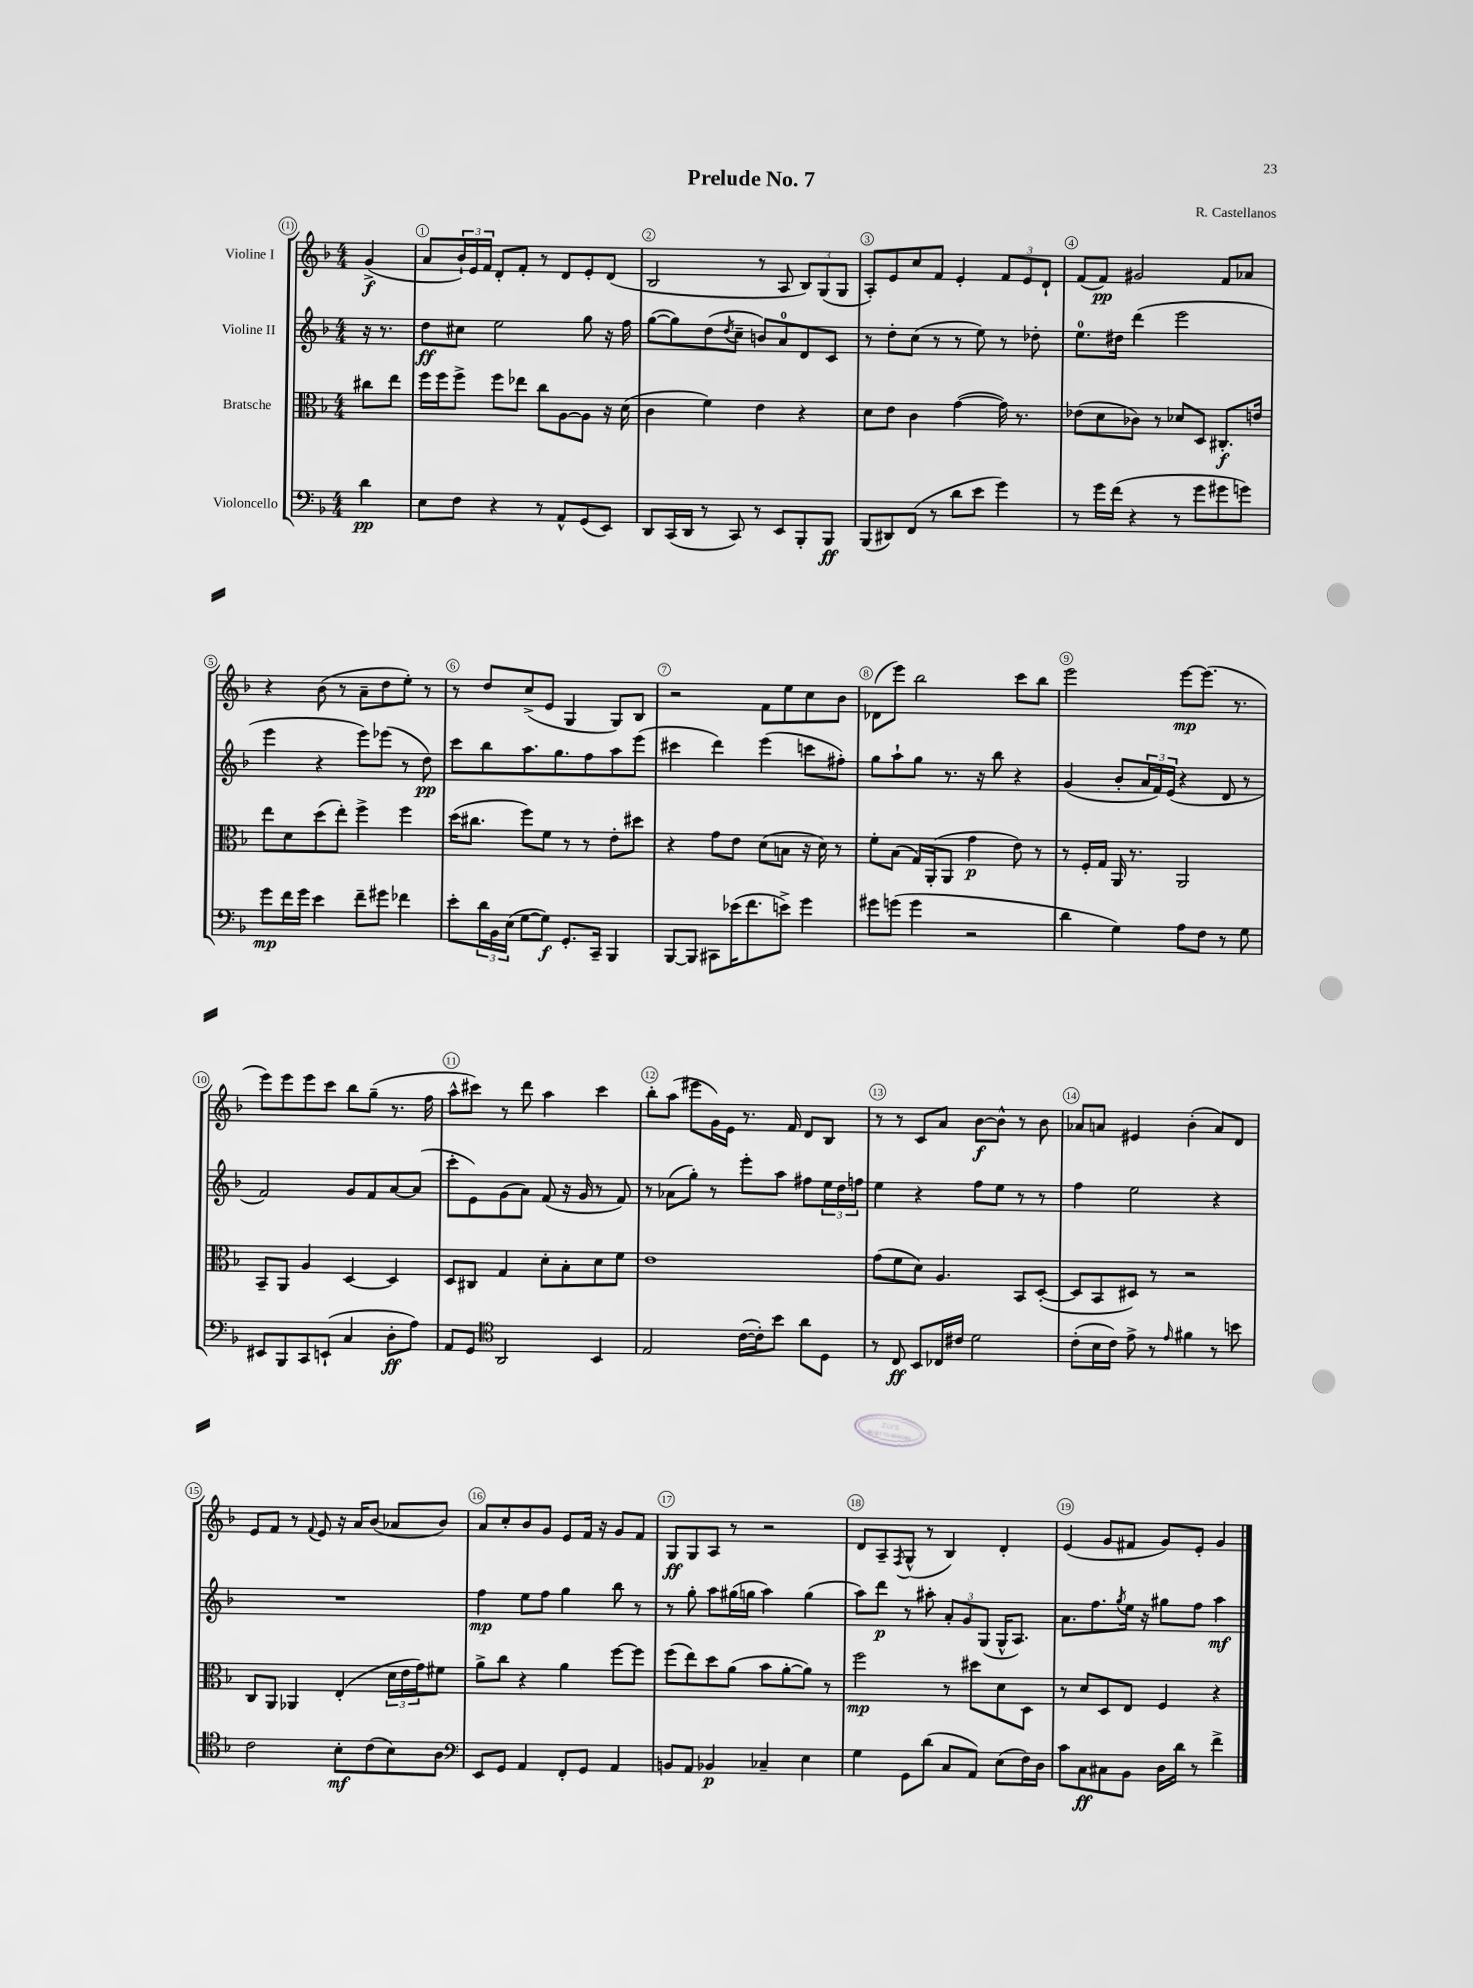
\header { title = "Prelude No. 7" composer = "R. Castellanos" }
<<
\new StaffGroup <<
\new Staff = "s0" \with { instrumentName = "Violine I" } {
    \clef treble \key f \major \numericTimeSignature \time 4/4 \partial 4
    g'4->\f( |
    a'8 \tuplet 3/2 { bes'16-!) e'16 f'16 } d'8-. f'8-. r8 d'8 e'8-. d'8( |
    bes2 r8 a8 \tuplet 3/2 { bes8) g8( g8 } |
    a8-.) e'8 c''8 f'8 e'4-. \tuplet 3/2 { f'8 e'8 d'8-! } |
    f'8( f'8\pp) gis'2 f'8 aes'8 |
    r4 bes'8( r8 a'8-- d''8 e''8-.) r8 |
    r8 d''8 c''8->( e'8 g4 g8) bes8 |
    r2 f'8 e''8 c''8 bes'8 |
    des'8( e'''8) bes''2 c'''8 bes''8 |
    e'''2 e'''8~\mp e'''8.( r8. |
    e'''8) e'''8 e'''8 c'''8 bes''8 g''8--( r8. f''16 |
    a''8-^ cis'''8) r8 d'''8 a''4 cis'''4 |
    bes''8-. a''8( eis'''8 g'16) e'16 r8. f'16 d'8 bes8 |
    r8 r8 c'8 a'8 bes'8~\f bes'8-^ r8 bes'8 |
    aes'8 a'8 eis'4 bes'4-.( a'8) d'8 |
    e'8 f'8 r8 \appoggiatura { f'8 } e'8 r16 a'16 bes'8( aes'8 bes'8) |
    a'8 c''8-. bes'8 g'8 e'8 f'16 r16 g'8 f'8 |
    g8\ff g8 a8 r8 r2 |
    d'8 a8-- \acciaccatura { f8 } g8-^( r8 bes4) d'4-. |
    e'4( g'8 fis'8 g'8) e'8-. g'4 \bar "|." |
}
\new Staff = "s1" \with { instrumentName = "Violine II" } {
    \clef treble \key f \major \numericTimeSignature \time 4/4 \partial 4
    r16 r8. |
    d''8\ff cis''8 e''2 g''8 r16 f''16 |
    g''8~( g''8) d''8( \acciaccatura { d''8 } c''8-- b'8) a'8-0 d'8 c'8 |
    r8 d''8-. c''8( r8 r8 e''8) r8 des''8-. |
    e''8.-0 dis''16 d'''4( e'''2 |
    e'''4 r4 e'''8) ees'''8( r8 d''8\pp) |
    c'''8 bes''8 a''8. g''8. f''8 a''8 e'''8( |
    cis'''4 d'''4) e'''4( c'''8 fis''8-.) |
    g''8 a''8-! g''8 r8. r16 bes''8 r4 |
    g'4( bes'8-. \tuplet 3/2 { a'16 f'16) e'16( } r4 d'8 r8 |
    f'2) g'8 f'8 a'8~ a'8( |
    c'''8-. e'8) g'8( a'8) f'8( r16 g'16 r8 f'8) |
    r8 aes'8( g''8-.) r8 e'''8-. a''8 fis''8 \tuplet 3/2 { e''16 d''16 f''16 } |
    e''4 r4 f''8 e''8 r8 r8 |
    f''4 e''2 r4 |
    R1 |
    f''4\mp e''8 f''8 g''4 bes''8 r8 |
    r8 g''8-. a''8 gis''16( g''16 a''4) g''4( |
    a''8) d'''8\p r8 ais''8-. \tuplet 3/2 { a'8-. g'8 g8( } g16-^ a8.) |
    a'8. f''8. \acciaccatura { g''8 } e''16 r16 gis''8 f''8 a''4\mf \bar "|." |
}
\new Staff = "s2" \with { instrumentName = "Bratsche" } {
    \clef alto \key f \major \numericTimeSignature \time 4/4 \partial 4
    cis''8 e''8 |
    f''16 f''16 f''8-> f''8 ees''8 c''8 a8~ a8 r16 d'16( |
    c'4 f'4) e'4 r4 |
    d'8 e'8 c'4 g'4~( g'16) r8. |
    ees'8( d'8 ces'8) r8 des'8 d8 cis8.-.\f e'16 |
    e''8 d'8 d''8( e''8-.) f''4-> f''4 |
    d''16( cis''8. f''8) f'8 r8 r8 e'8-. dis''8 |
    r4 g'8 e'8 d'8( b8 r16 d'16) r8 |
    f'8-. bes8( g16) a,16-.( a,8 g'4\p e'8) r8 |
    r8 f16-. g16 a,16 r8. a,2 |
    bes,8-- a,8 a4 d4~ d4 |
    d8 cis8 g4 d'8-. bes8-. d'8 f'8 |
    e'1 |
    g'8( f'8 d'8) a4. bes,8 d8~-.( |
    d8 bes,8 dis8) r8 r2 |
    c8 a,8 aes,4 e4-.( \tuplet 3/2 { d'16 e'16 g'16) } fis'8 |
    a'8-> c''8 r4 a'4 f''8~ f''8 |
    f''8( e''8) d''8 a'8( bes'8 a'8~-. a'8) r8 |
    f''2\mp r8 dis''8 d'8 d8 |
    r8 d'8 d8 e8 f4 r4 \bar "|." |
}
\new Staff = "s3" \with { instrumentName = "Violoncello" } {
    \clef bass \key f \major \numericTimeSignature \time 4/4 \partial 4
    d'4\pp |
    e8 f8 r4 r8 a,8-^ g,8( e,8) |
    d,8 c,16( d,16 r8 c,8) r8 e,8 bes,,8-. bes,,8\ff |
    bes,,8( dis,8) f,8( r8 d'8 e'8 g'4) |
    r8 g'16 f'16( r4 r8 g'8 gis'8 g'8) |
    g'8\mp f'16 g'16 e'4 f'8-- gis'8 fes'4 |
    e'8-. \tuplet 3/2 { d'16 bes,16 e16( } g8~ g8\f) g,8.-. c,16-- bes,,4 |
    bes,,8~ bes,,8 cis,8 ees'16( f'8. e'8->) g'4 |
    gis'8 g'8( g'4 r2 |
    d'4 g4) a8 f8 r8 g8 |
    eis,8 bes,,8 c,8 e,8-!( c4 d8-.\ff a8) |
    a,8 g,8 \clef tenor a,2 bes,4 |
    e2 c'16~( c'16-.) bes'8 a'8 d8 |
    r8 c8\ff bes,8 ces16 cis'16 d'2 |
    c'8-.( bes16 c'16) e'8-> r8 \grace { e'16 } fis'4 r8 b'8 |
    c'2 bes8-.\mf c'8( bes8) a8 |
    \clef bass e,8 g,8 a,4 f,8-. g,8 a,4 |
    b,8 a,8 bes,4\p ces4-- e4 |
    g4 g,8 d'8( c8 a,8) e8( f16) d16 |
    c'8 c8\ff cis8 bes,8 d16 d'16 r8 f'4-> \bar "|." |
}
>>
>>
\layout { \context { \Score \override BarNumber.break-visibility = ##(#f #t #t) barNumberVisibility = #all-bar-numbers-visible \override BarNumber.stencil = #(make-stencil-circler 0.1 0.3 ly:text-interface::print) } }
